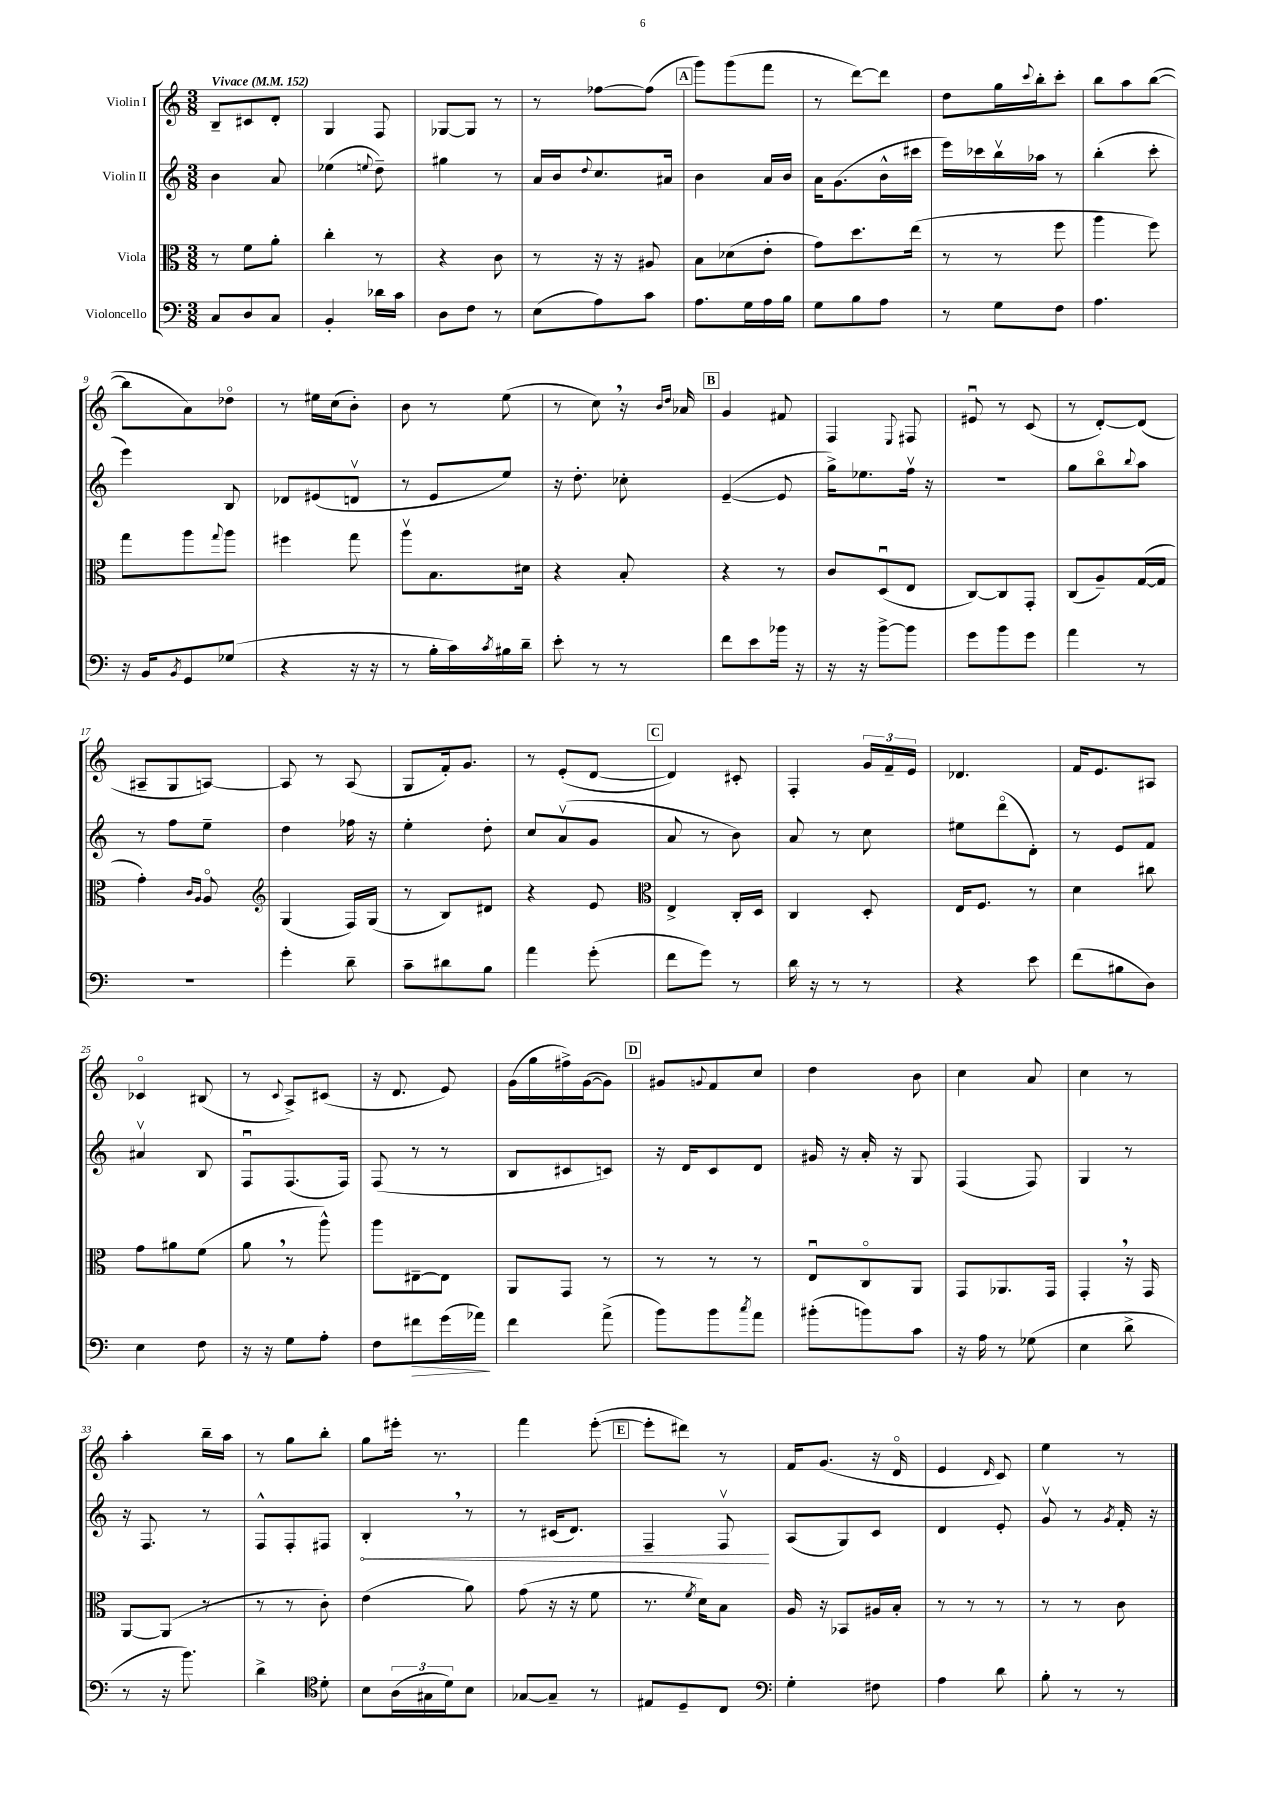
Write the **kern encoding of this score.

**kern	**kern	**kern	**kern
*staff4	*staff3	*staff2	*staff1
*clefF4	*clefC3	*clefG2	*clefG2
*k[]	*k[]	*k[]	*k[]
*M3/8	*M3/8	*M3/8	*M3/8
*MM152	*MM152	*MM152	*MM152
8C	8r	4b	8B~
8D	8f	.	8c#
8C	8a'	8a	8d'
=	=	=	=
4BB'	4cc'	(4ee-	4G
.	.	8qqee	.
16d-	8r	8dd~)	8F
16c	.	.	.
=	=	=	=
8D	4r	4gg#	[8G-
8F	.	.	8G-]
8r	8c	8r	8r
=	=	=	=
(8E	8r	16a	8r
.	.	16b	.
.	.	8qqdd	.
8A)	16r	8.cc	[8ff-
.	16r	.	.
8c	8A#	.	(8ff-]
.	.	16a#	.
=	=	=	=
8.A	8B	4b	8ggg)
.	(8d-	.	(8ggg
16G	.	.	.
16A	8e'	16a	8fff
16B	.	16b	.
=	=	=	=
8G	8g)	16a	8r
.	.	(8.g	.
8B	8.dd	.	[8ddd)
8A	.	16b^^	8ddd]
.	(16ee	16ccc#	.
=	=	=	=
8r	8r	16eee)	8dd
.	.	16ccc-	.
8G	8r	16bbv	16gg
.	.	.	8qqccc
.	.	16aa-	16bb'
8F	8ff	8r	8ccc'
=	=	=	=
4.A	4aa	(4bb'	8bb
.	.	.	8aa
.	8ff)	8ccc'	([8bb
=	=	=	=
16r	8gg	4eee)	8bb]
16BB	.	.	.
8qBB	.	.	.
8GG	8aa	.	8a)
.	8qqgg	.	.
(8G-	8aa	8B	8dd-o
=	=	=	=
4r	4ff#	8d-	8r
.	.	(8e#	16ee#
.	.	.	(16cc
16r	8gg	8dv	8b')
16r	.	.	.
=	=	=	=
8r	8aav	8r	8b
16B'	8.B	8e	8r
16c)	.	.	.
8qc	.	.	.
16B#	.	8ee)	(8ee
16d~	16d#	.	.
=	=	=	=
8e'	4r	16r	8r
.	.	8.dd'	.
8r	.	.	8cc)
8r	8B'	8cc-'	16r
.	.	.	16qqb
.	.	.	16qqdd
.	.	.	16a-
=	=	=	=
8f	4r	([4e~	4g
8e	.	.	.
16b-	8r	8e]	8f#
16r	.	.	.
=	=	=	=
16r	8c	16gg^)	4F
16r	.	8.ee-	.
[8b^	(8Du	.	.
.	.	.	8qqE
8b]	8E	16ffv	8F#
.	.	16r	.
=	=	=	=
8g	[8C)	4.r	8e#u
8b	8C]	.	8r
8g	8GG'	.	(8c
=	=	=	=
4a	(8C	8gg	8r
.	8A~)	8bbo	[8d')
.	.	8qqbb	.
8r	([16G	8aa	(8d]
.	16G]	.	.
=	=	=	=
4.r	4g')	8r	8A#~
.	.	8ff	8G
.	16qqc	.	.
.	16qqA	.	.
.	8Ao	8ee~	[8A)
=	=	=	=
*	*clefG2	*	*
4g'	(4G	4dd	8A]
.	.	.	8r
8d~	16F)	16ff-	(8A
.	(16G	16r	.
=	=	=	=
8c~	8r	4ee'	8G
8d#	8B)	.	16f')
.	.	.	8.g
8B	8d#	8dd'	.
=	=	=	=
4a	4r	8cc	8r
.	.	(8av	(8e'
(8g'	8e	8g	[8d
=	=	=	=
*	*clefC3	*	*
8f	4E^	8a	4d])
8g)	.	8r	.
8r	16C'	8b)	8c#'
.	16D	.	.
=	=	=	=
16d	4C	8a	4F'
16r	.	.	.
8r	.	8r	.
8r	8D'	8cc	24g
.	.	.	24f~
.	.	.	24e
=	=	=	=
4r	16E	8ee#	4.d-
.	8.F	.	.
.	.	(8dddo	.
8e	8r	8d')	.
=	=	=	=
(8f	4d	8r	16f
.	.	.	8.e
8B#	.	8e	.
8D)	8cc#	8f	8A#
=	=	=	=
4E	8g	4a#v	4c-o
.	8a#	.	.
8F	(8f	8B	(8B#
=	=	=	=
16r	8a	8Fu	8r
16r	.	.	.
.	.	.	8qqc
8G	8r	(8.F	8A^)
8A'	8aa^^)	.	(8c#
.	.	16F)	.
=	=	=	=
8F	8aa	(8F	16r
.	.	.	8.d
8f#	[8E#~	8r	.
(16g	8E#]	8r	8e)
16a-)	.	.	.
=	=	=	=
4f	8AA	8B	(16g
.	.	.	16gg
.	8GG	8c#	16ff#^)
.	.	.	([16g
(8a^	8r	8c)	8g])
=	=	=	=
8b)	8r	16r	8g#
.	.	16d	.
.	.	.	8qqg
8b	8r	8c	8f
8qcc	.	.	.
8a	8r	8d	8cc
=	=	=	=
(8b#'	8Eu	16g#	4dd
.	.	16r	.
8b)	8Co	16a'	.
.	.	16r	.
8c	8AA	8G	8b
=	=	=	=
16r	8GG	(4F	4cc
16A	.	.	.
8r	8.AA-	.	.
(8G-	.	8F)	8a
.	16GG	.	.
=	=	=	=
4E	4GG'	4G	4cc
8d^	16r	8r	8r
.	16GG	.	.
=	=	=	=
8r	[8AA	16r	4aa'
.	.	8.F	.
16r	(8AA]	.	.
8.b)	.	.	.
.	8r	8r	16bb~
.	.	.	16aa
=	=	=	=
4d^	8r	8F^^	8r
.	8r	8F'	8gg
*clefC4	*	*	*
8d'	8c')	8F#	8bb'
=	=	=	=
8B	(4e	4B'	8gg
(24A	.	.	16eee#'
24G#	.	.	.
.	.	.	8.r
24d)	.	.	.
8B	8a)	8r	.
=	=	=	=
[8G-	(8g	8r	4fff
8G-~]	16r	(16c#	.
.	16r	8.d)	.
8r	8f	.	([8eee'
=	=	=	=
8E#	8.r	4F~	8eee']
8D~	.	.	8ddd#)
.	8qf	.	.
.	16d)	.	.
8C	8B	8Fv	8r
=	=	=	=
*clefF4	*	*	*
4G'	16A	(8A	16f
.	16r	.	(8.g
.	8BB-	8G)	.
8F#	16A#	8c	16r
.	16B'	.	16do
=	=	=	=
4A	8r	4d	4e
.	8r	.	.
.	.	.	16qqd
8d	8r	8e'	8c)
=	=	=	=
8B'	8r	8gv	4ee
8r	8r	8r	.
.	.	8qg	.
8r	8c	16f'	8r
.	.	16r	.
==	==	==	==
*-	*-	*-	*-
